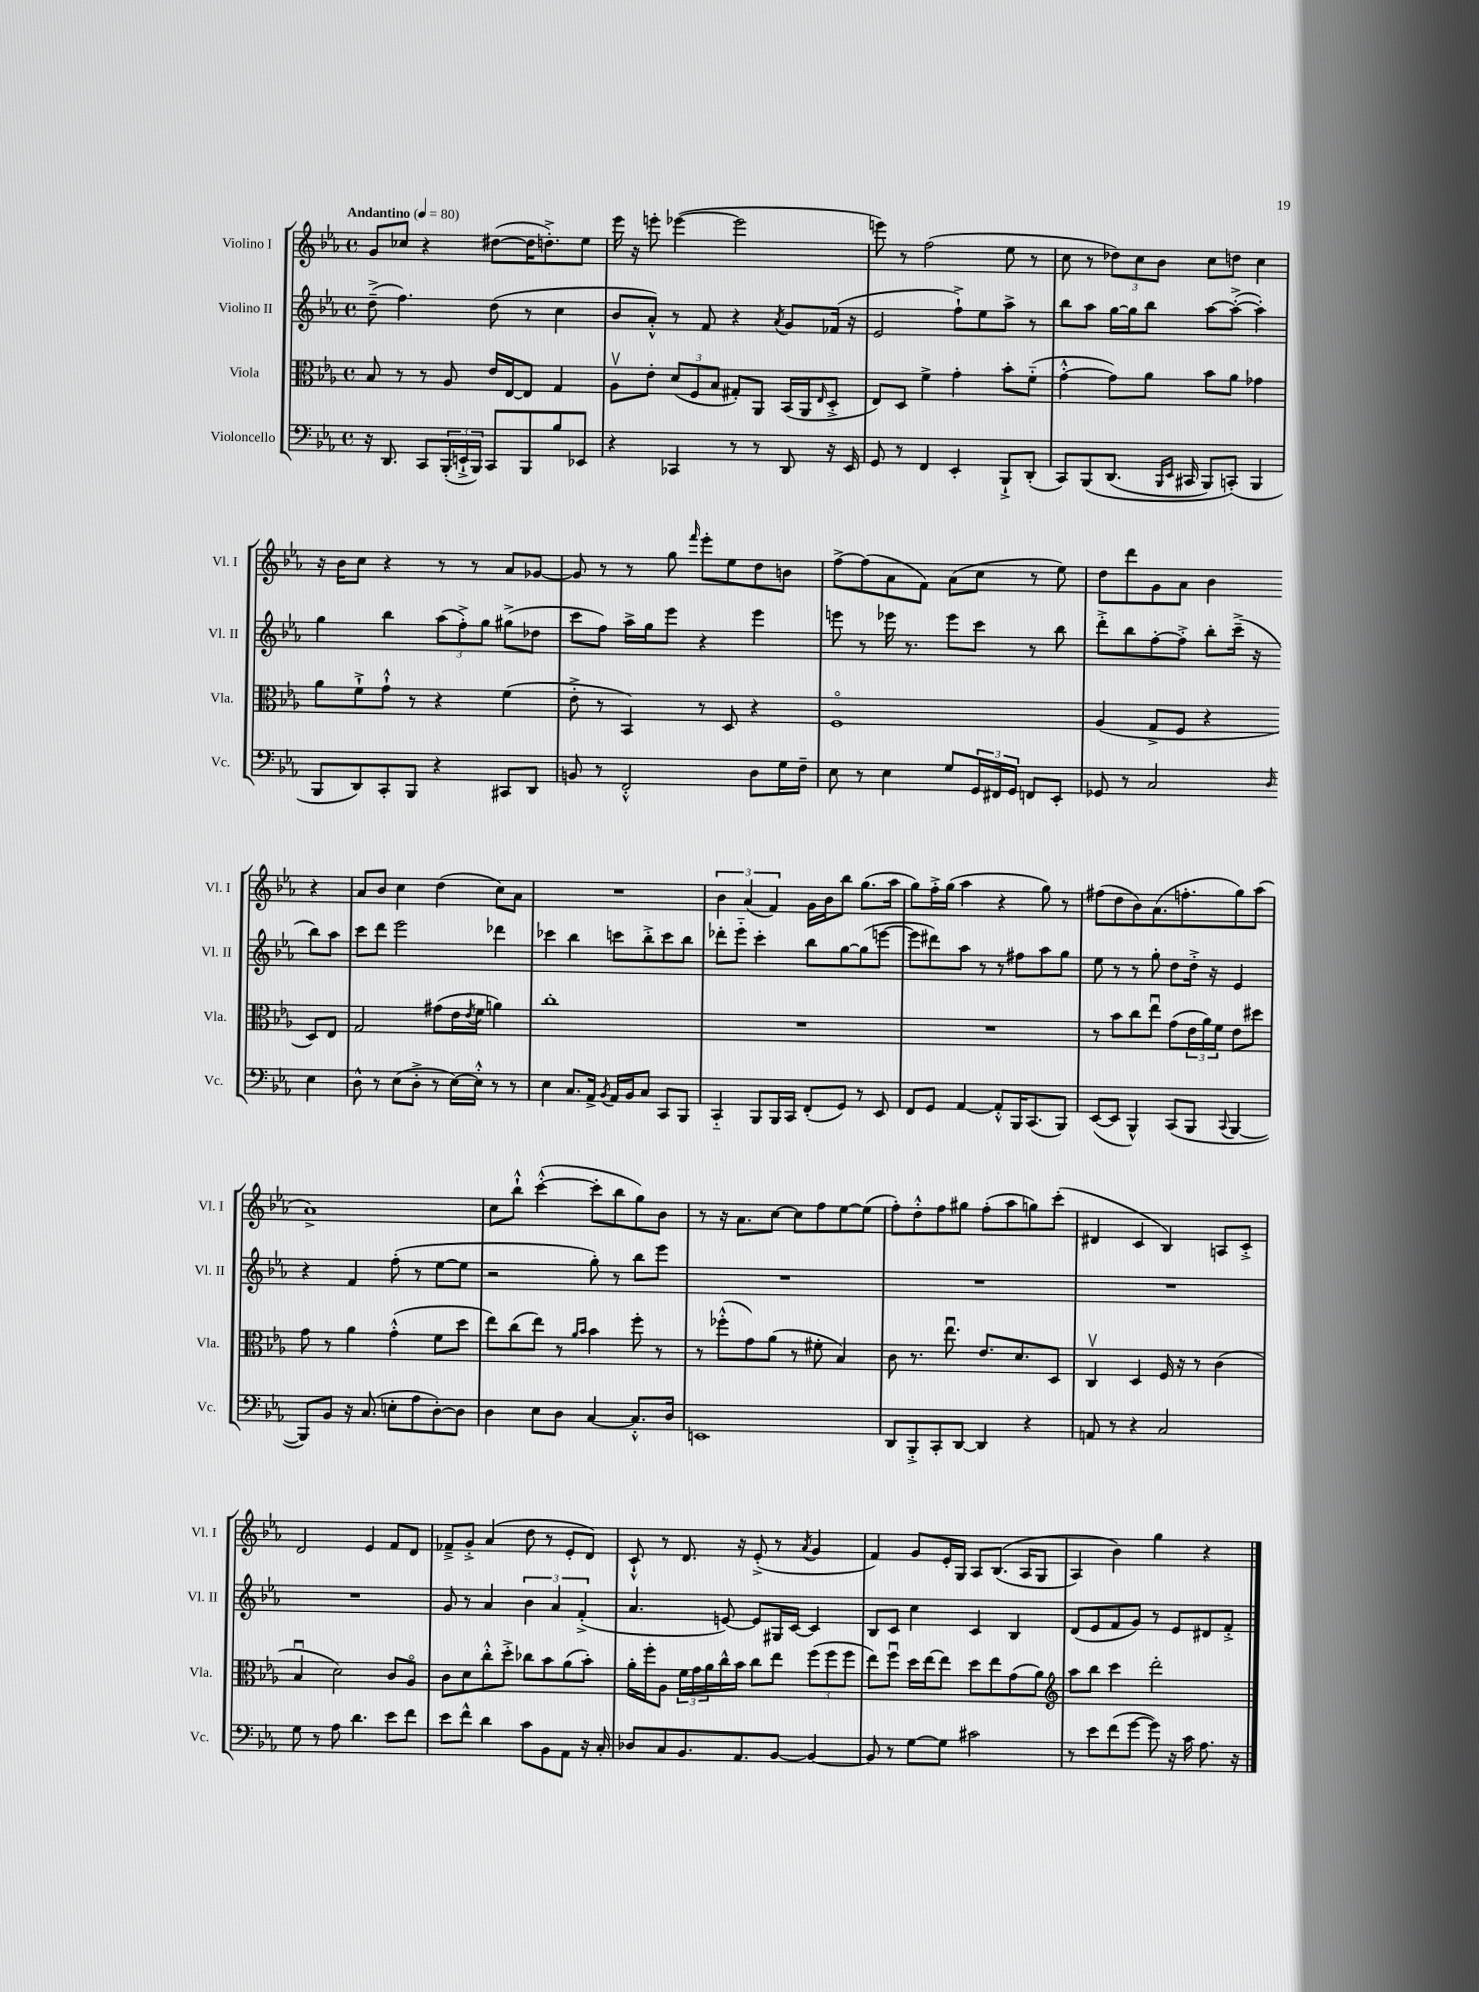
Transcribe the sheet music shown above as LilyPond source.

<<
\new StaffGroup <<
\new Staff = "s0" \with { instrumentName = "Violino I" shortInstrumentName = "Vl. I" } {
    \clef treble \key ees \major \defaultTimeSignature \time 4/4 \tempo "Andantino" 4 = 80
    g'8 ces''8 r4 dis''8~( dis''16 d''8.-.->) ees''8 |
    ees'''16 r16 e'''8-. ees'''4~( ees'''2 |
    e'''8) r8 f''2( ees''8 r8 |
    c''8 r8 \tuplet 3/2 { des''8) c''8 bes'8 } c''8 d''8 c''4 |
    r16 bes'16 c''8 r4 r8 r8 aes'8 ges'8~ |
    ges'8 r8 r8 g''8 \grace { f'''16 } ees'''8-. ees''8 d''8 b'8 |
    f''8~-> f''8( aes'8 f'8) aes'8( c''8 r8 ees''8) |
    d''8 d'''8 g'8 aes'8 bes'4 r4 |
    aes'8 bes'8 c''4 d''4( c''8) aes'8 |
    R1 |
    \tuplet 3/2 { bes'4 aes'4( f'4) } g'16 bes'16 bes''8 g''8.( aes''16 |
    g''8) f''16-.-> g''16( aes''4 r4 g''8) r8 |
    fis''8( d''8 bes'8) aes'8.( f''8.-. g''8) aes''8( |
    aes'1->) |
    c''8 bes''8-!-^ c'''4~-.-^( c'''8-. bes''8 g''8) bes'8 |
    r8 r16 aes'8. c''8~ c''8 f''8 ees''8~ ees''8( |
    f''8-.) d''8-.-^ f''8 gis''8 f''8-.( aes''8 g''8) c'''8-.( |
    dis'4 c'4 bes4) a8 c'8-.-> |
    d'2 ees'4 f'8 d'8 |
    fes'8---> g'8-.-> aes'4( d''8 r8 ees'8-. d'8) |
    c'8-!-^ r8 d'8. r16 ees'8-.->( r8 \acciaccatura { aes'8 } g'4 |
    f'4) g'8 ees'16-. g16 aes8 bes8.(\( aes16 g8 |
    aes4) bes'4\) g''4 r4 \bar "|." |
}
\new Staff = "s1" \with { instrumentName = "Violino II" shortInstrumentName = "Vl. II" } {
    \clef treble \key ees \major \defaultTimeSignature \time 4/4
    d''8--->( f''4.) d''8( r8 c''4 |
    bes'8 aes'8-.-^) r8 f'8 r4 \acciaccatura { aes'8 } g'8 fes'16( r16 |
    ees'2 f''8-!->) ees''8 aes''8-> r8 |
    bes''8 aes''8 g''16~ g''16 bes''8 aes''8~ aes''8~-.->( aes''4-.) |
    g''4 bes''4 \tuplet 3/2 { aes''8( f''8-.->) g''8 } gis''8->( des''8 |
    c'''8 f''8) aes''16-> g''16 ees'''8 r4 ees'''4 |
    e'''8 r8 ees'''16 r8. ees'''8 c'''8 r8 bes''8 |
    d'''8-.-> bes''8 f''8~-. f''8-.-> bes''8-. c'''16--->( r16 bes''8) aes''8 |
    c'''8 d'''8 ees'''2 des'''4 |
    ces'''4 bes''4 c'''8 bes''8-.-> c'''8 bes''8 |
    des'''8-. ees'''8-_ c'''4-. bes''8 g''8~ g''8( e'''8~ |
    e'''8 dis'''8) aes''8 r8 r8 fis''8 aes''8 g''8 |
    ees''8 r8 r8 g''8-. d''8 d''16-.-> r16 ees'4 |
    r4 f'4 f''8-.( r8 ees''8~ ees''8 |
    r2 g''8-.) r8 bes''8 ees'''8 |
    R1 |
    R1 |
    R1 |
    R1 |
    g'8 r8 aes'4 \tuplet 3/2 { bes'4 aes'4 f'4-.->( } |
    aes'4. e'8~) e'8 gis16 c'16~ c'4 |
    bes8 c'8 c''4 c'4 bes4 |
    d'8( ees'8 f'8 g'8) r8 ees'8 dis'8 f'8-.-> \bar "|." |
}
\new Staff = "s2" \with { instrumentName = "Viola" shortInstrumentName = "Vla." } {
    \clef alto \key ees \major \defaultTimeSignature \time 4/4
    bes8 r8 r8 aes8 ees'16 ees16~ ees8 g4 |
    aes8\upbow ees'8-. \tuplet 3/2 { d'8( f8 bes8 } gis8-.) aes,8 bes,16( aes,16 \grace { ees16 } d8-.-> |
    ees8) d8 f'4-> g'4-. bes'8-. f'8-_( |
    g'4~-.-^ g'8) aes'8 bes'8 aes'8 ges'4 |
    aes'8 f'8-!-> g'8-!-^ r8 r4 f'4( |
    ees'8-.-> r8 bes,4) r8 d8 r4 |
    f1\flageolet |
    aes4( g8-> f8 r4 d8) ees8 |
    g2 gis'8( ees'16 \acciaccatura { ees'8 } f'16 a'4) |
    c''1-. |
    R1 |
    R1 |
    r8 bes'8 c''8 ees''8\downbow g'8( \tuplet 3/2 { ees'16 aes'16) f'16 } ees'8 dis''8 |
    g'8 r8 aes'4 g'4-.-^( f'8 d''8 |
    ees''8) c''8( ees''8) r8 \grace { aes'16 bes'16 } bes'4 f''8-. r8 |
    r8 fes''8-.-^( g'8) aes'8( r8 fis'8-. bes4) |
    c'8 r8. ees''8.\downbow ees'8. d'8. d8 |
    c4\upbow d4 f16 r16 r8 c'4( |
    bes4\downbow d'2) c'8 aes8\flageolet |
    c'8 d'8 c''8-.-^ d''8-.-> ces''8 bes'8 aes'8( bes'8-.) |
    aes'16-. f''16-. aes8 \tuplet 3/2 { f'16 g'16 aes'16 } c''16-^ bes'16 c''8 ees''8 \tuplet 3/2 { f''8( f''8 f''8 } |
    ees''8) f''8\downbow d''16 ees''16~ ees''8 d''8 ees''8 g'8( aes'8) |
    \clef treble aes''8 bes''8 c'''4 d'''2-. \bar "|." |
}
\new Staff = "s3" \with { instrumentName = "Violoncello" shortInstrumentName = "Vc." } {
    \clef bass \key ees \major \defaultTimeSignature \time 4/4
    r16 d,8. c,8 \tuplet 3/2 { bes,,16-.( e,16-!-> bes,,16) } c,8 bes,,8 bes8 ees,8 |
    r4 ces,4 r8 r8 d,8 r16 ees,16 |
    g,8 r8 f,4 ees,4-. bes,,8-!-> d,8-.( |
    c,8) bes,,8\( d,8.( \grace { bes,,16 ees,16 } cis,16 bes,,8) c,8-.(\) bes,,4 |
    bes,,8 d,8) c,8-. bes,,8 r4 cis,8 d,8 |
    b,8 r8 f,2-.-^ d8 g16 f16-- |
    ees8 r8 ees4 g8 \tuplet 3/2 { g,16 fis,16 g,16 } f,8 ees,8-. |
    ges,8 r8 c2 \grace { d16 } ees4 |
    d8-^ r8 ees8( d8-.-> r8 ees16~) ees16-.-^ r8 r8 |
    ees4 c8. aes,16-> \acciaccatura { bes,8 } aes,16 bes,16 c8 c,8 bes,,8 |
    c,4-_ bes,,8 bes,,16 c,16 f,8-.( g,8) r8 ees,8 |
    f,8 g,8 aes,4~ aes,8-.-^ bes,,16 c,8.( bes,,8) |
    ees,8~( ees,8 bes,,4-^) c,8( bes,,8 \appoggiatura { c,8 } bes,,4~ |
    bes,,8) bes,8 r16 c8.( e8-. aes8 d8~-.) d8 |
    d4 ees8 d8 c4~ c8.-.-^ d16 |
    e,1 |
    d,8 bes,,8-.-> c,8-. d,8~ d,4 r4 |
    a,8 r8 r4 c2 |
    g8 r8 aes8 d'4. ees'8 f'8 |
    ees'8 f'8-^ d'4 c'8 bes,8 aes,8 r16 c16-. |
    des8 c8 bes,8. aes,8. bes,8~ bes,4~ |
    bes,8 r8 g8~ g8 cis'2 |
    r8 ees'8 f'8( g'8~ g'8) r16 c'16 aes8. r16 \bar "|." |
}
>>
>>
\layout { \context { \Score \remove "Bar_number_engraver" } }
